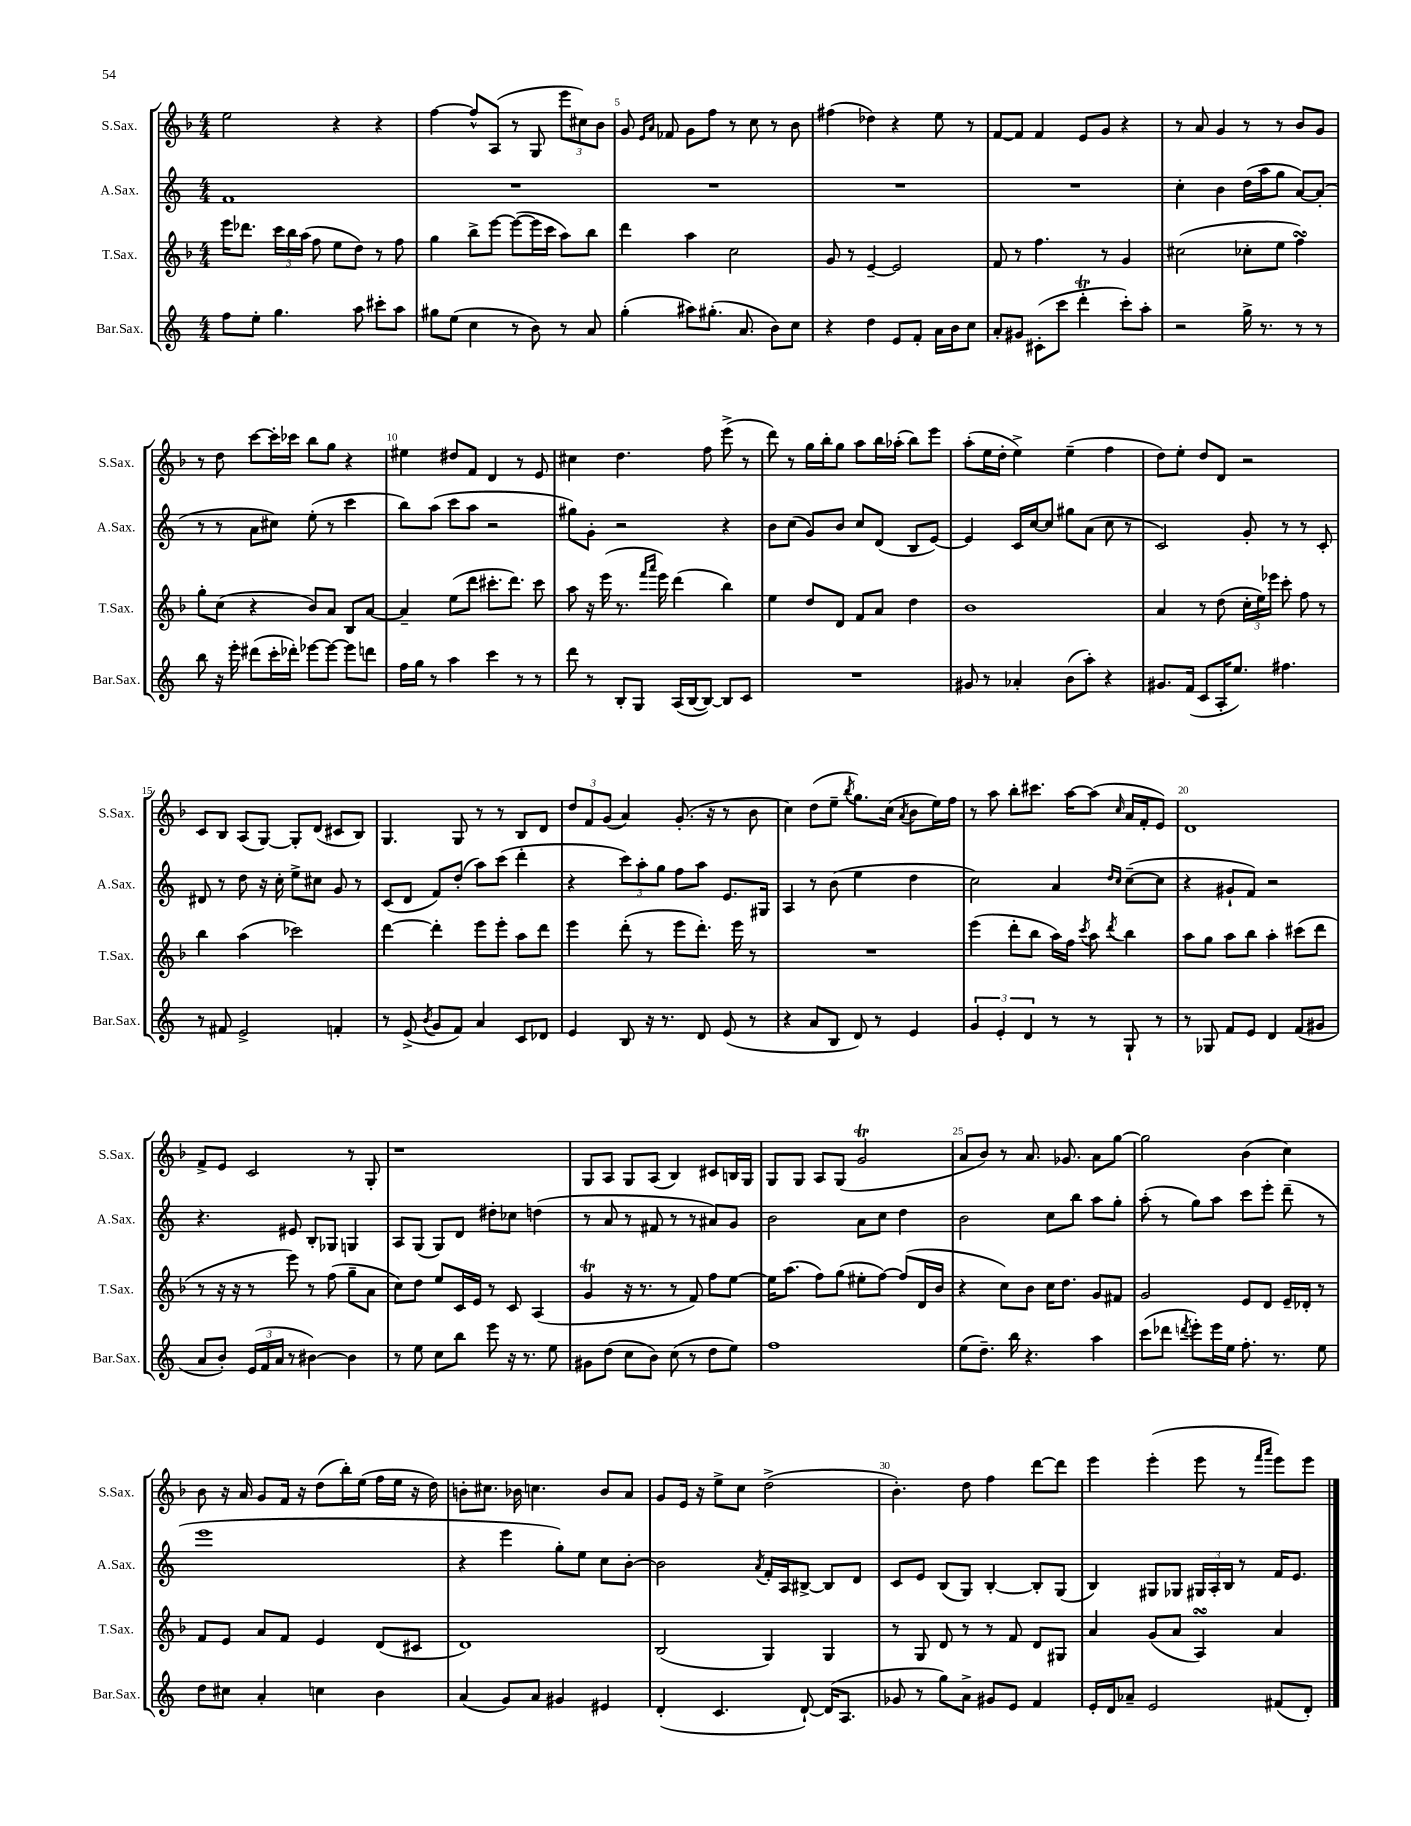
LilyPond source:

<<
\new StaffGroup <<
\new Staff = "s0" \with { instrumentName = "S.Sax." shortInstrumentName = "S.Sax." } {
    \clef treble \key f \major \numericTimeSignature \time 4/4
    \autoBeamOff e''2 r4 r4 |
    f''4~ f''8[-^ a8]( r8 g8 \tuplet 3/2 { e'''8[ cis''8) bes'8] } |
    g'8 \grace { e'16[ a'16] } fes'8 g'8[ f''8] r8 c''8 r8 bes'8 |
    fis''4( des''4) r4 e''8 r8 |
    f'8[~ f'8] f'4 e'8[ g'8] r4 |
    r8 a'8 g'4 r8 r8 bes'8[ g'8] |
    r8 d''8 c'''8[~ c'''16-. ces'''16] bes''8[ g''8] r4 |
    eis''4 dis''8[ f'8] d'4 r8 e'8 |
    cis''4 d''4. f''8 e'''8->( r8 |
    d'''8) r8 g''16[ bes''16-. g''8] a''8[ bes''16 aes''16]-.( bes''8[) e'''8] |
    a''8[-.( e''16 d''16]-. e''4->) e''4--( f''4 |
    d''8[) e''8]-. d''8[ d'8] r2 |
    c'8[ bes8] a8[( g8]~) g8[-. d'8]( cis'8[ bes8]) |
    g4. g8 r8 r8 bes8[ d'8] |
    \tuplet 3/2 { d''8[ f'8 g'8]( } a'4) g'8.-.( r16 r8 bes'8 |
    c''4) d''8[( e''8]-- \acciaccatura { bes''8 } g''8.[) c''16]( \acciaccatura { a'8 } bes'8[ e''16) f''16] |
    r8 a''8 bes''8[-. cis'''8.] a''16[~ a''8]( \grace { c''16 } a'16[ f'16-. e'8]) |
    d'1 |
    f'8[-> e'8] c'2 r8 g8-. |
    r1 |
    g8[ a8] g8[ a8]( bes4) cis'8[ b16 g16] |
    g8[ g8] a8[ g8]( g'2\trill |
    a'8[ bes'8]) r8 a'8. ges'8. a'8[ g''8]~ |
    g''2 bes'4( c''4) |
    bes'8 r16 a'16 g'8[ f'16] r16 d''8[( bes''16-.) e''16]( f''16[ e''16] r16 d''16) |
    b'8[-. cis''8.] bes'16 c''4. bes'8[ a'8] |
    g'8[ e'16] r16 e''8[-> c''8] d''2->( |
    bes'4.-.) d''8 f''4 d'''8[~ d'''8] |
    e'''4 e'''4-.( e'''8 r8 \grace { f'''16[ a'''16] } e'''8[) e'''8] \bar "|." |
}
\new Staff = "s1" \with { instrumentName = "A.Sax." shortInstrumentName = "A.Sax." } {
    \clef treble \key c \major \numericTimeSignature \time 4/4
    \autoBeamOff f'1 |
    R1 |
    R1 |
    R1 |
    R1 |
    c''4-. b'4 d''16[( a''16 g''8] a'8[~) a'8]-.( |
    r8 r8 a'8[ cis''8]) e''8-.( r8 c'''4 |
    b''8[) a''8]( c'''8[ a''8] r2 |
    gis''8[) g'8]-. r2 r4 |
    b'8[ c''8]( g'8[) b'8] c''8[ d'8]( b8[ e'8]~) |
    e'4 c'16[ c''16~ c''8] gis''8[ a'8]( c''8 r8 |
    c'2) g'8-. r8 r8 c'8-. |
    dis'8 r8 d''8 r16 c''16-. e''8[-> cis''8] g'8 r8 |
    c'8[( d'8] f'8[) d''8]-.( a''8[) c'''8]( d'''4-. |
    r4 \tuplet 3/2 { c'''8[) a''8-. g''8] } f''8[ a''8] e'8.[ gis16] |
    a4 r8 b'8( e''4 d''4 |
    c''2) a'4 \grace { d''16[ c''16] } c''8[~--( c''8] |
    r4 gis'8[-! f'8]) r2 |
    r4. eis'8 b8[-. ges8] g4 |
    a8[ g8]( g8[) d'8] dis''8[-. ces''8] d''4( |
    r8 a'8 r8 fis'8 r8 r8 ais'8[) g'8] |
    b'2 a'8[ c''8] d''4 |
    b'2 c''8[ b''8] a''8[ g''8]-. |
    a''8-.( r8 g''8[) a''8] c'''8[ e'''8]-. d'''8--( r8 |
    e'''1 |
    r4 e'''4 g''8[-.) e''8] c''8[ b'8]~-. |
    b'2 \acciaccatura { a'8 } f'16[-. a16 bis8]~-> bis8[ d'8] |
    c'8[ e'8] b8[( g8]) b4~-. b8[-. g8]( |
    b4) gis8[ ges8] \tuplet 3/2 { gis16[ a16-. b16] } r8 f'16[ e'8.] \bar "|." |
}
\new Staff = "s2" \with { instrumentName = "T.Sax." shortInstrumentName = "T.Sax." } {
    \clef treble \key f \major \numericTimeSignature \time 4/4
    \autoBeamOff e'''16[ des'''8.] \tuplet 3/2 { c'''16[ bes''16 a''16]( } f''8 e''8[ d''8]) r8 f''8 |
    g''4 bes''8[-> e'''8]~ e'''8[~( e'''16 c'''16] a''8[) bes''8] |
    d'''4 a''4 c''2 |
    g'8 r8 e'4~-- e'2 |
    f'8 r8 f''4. r8 g'4 |
    cis''2( ces''8[-. e''8] f''4\turn) |
    g''8[-. c''8]( r4 bes'8[) a'8] bes8[ a'8]~ |
    a'4-- e''8[( d'''8] cis'''8.[-. d'''8.]) cis'''8 |
    a''8 r16 e'''16( r8. \grace { f'''16[ a'''16] } e'''16) d'''4( bes''4) |
    e''4 d''8[ d'8] f'8[ a'8] d''4 |
    bes'1 |
    a'4 r8 d''8( \tuplet 3/2 { c''16[-. e''16) ees'''16] } c'''8-. f''8 r8 |
    bes''4 a''4( ces'''2) |
    d'''4~ d'''4-. e'''8[ e'''8]-. a''8[ d'''8] |
    e'''4 d'''8-.( r8 e'''8[ d'''8.]-.) e'''16 r8 |
    R1 |
    e'''4( d'''8[-. bes''8] a''16[) f''16] \acciaccatura { c'''8 } a''8 \acciaccatura { d'''8 } bes''4 |
    a''8[ g''8] a''8[ bes''8] a''4-. cis'''8[( d'''8] |
    r8 r16 r16 r8 e'''8) r8 f''8( g''8[-- a'8] |
    c''8[) d''8] e''8[ c'16 e'16] r8 c'8 a4( |
    g'4\trill r16 r8. r8 f'8) f''8[ e''8]~ |
    e''16[ a''8.]( f''8[) g''8]( eis''8[-. f''8]~) f''8[( d'16 bes'16] |
    r4 c''8[) bes'8] c''16[ d''8.] g'8[ fis'8] |
    g'2 e'8[ d'8] e'16[-- des'16]-. r8 |
    f'8[ e'8] a'8[ f'8] e'4 d'8[( cis'8] |
    d'1) |
    bes2( g4) g4 |
    r8 g8 d'8 r8 r8 f'8 d'8[ gis8] |
    a'4 g'8[( a'8] a4\turn) a'4 \bar "|." |
}
\new Staff = "s3" \with { instrumentName = "Bar.Sax." shortInstrumentName = "Bar.Sax." } {
    \clef treble \key c \major \numericTimeSignature \time 4/4
    \autoBeamOff f''8[ e''8]-. g''4. a''8 cis'''8[-. a''8] |
    gis''8[ e''8]( c''4 r8 b'8) r8 a'8 |
    g''4-.( ais''8[) gis''8.]-.( a'8. b'8[) c''8] |
    r4 d''4 e'8[ f'8]-. a'16[ b'16 c''8] |
    a'8[-. gis'8] cis'8[-.( c'''8] d'''4-.\trill c'''8[-.) a''8]-. |
    r2 g''16-> r8. r8 r8 |
    b''8 r16 e'''16-. dis'''8[( c'''16-. des'''16]-.) ees'''8[~ ees'''8]~ ees'''8[ d'''8] |
    f''16[ g''16] r8 a''4 c'''4 r8 r8 |
    d'''8 r8 b8[-. g8] a16[( b16~ b8]~) b8[ c'8] |
    R1 |
    gis'8 r8 aes'4-. b'8[( a''8]-.) r4 |
    gis'8.[ f'16]( c'8[ a16-. e''8.]) fis''4. |
    r8 fis'8 e'2-> f'4-. |
    r8 e'8->( \acciaccatura { b'8 } g'8[ f'8]) a'4 c'8[ des'8] |
    e'4 b8 r16 r8. d'8 e'8( r8 |
    r4 a'8[ b8] d'8) r8 e'4 |
    \tuplet 3/2 { g'4 e'4-. d'4 } r8 r8 g8-! r8 |
    r8 ges8 f'8[ e'8] d'4 f'8[( gis'8] |
    a'8[ b'8]-.) \tuplet 3/2 { e'16[( f'16 a'16] } r8 bis'4~) bis'4 |
    r8 e''8 c''8[ b''8] e'''8 r16 r8. e''8 |
    gis'8[ d''8]( c''8[ b'8]) c''8( r8 d''8[ e''8]) |
    f''1 |
    e''8[( d''8.]--) b''16 r4. a''4 |
    c'''8[( des'''8] \acciaccatura { d'''8 } e'''8[-.) e'''16 e''16] f''8.-. r8. e''8 |
    d''8[ cis''8] a'4-. c''4 b'4 |
    a'4( g'8[) a'8] gis'4 eis'4 |
    d'4-.( c'4. d'8~-!) d'16[( a8.] |
    ges'8 r8 g''8[) a'8]-> gis'8[ e'8] f'4 |
    e'16[-. d'16 aes'8]-- e'2 fis'8[( d'8]-.) \bar "|." |
}
>>
>>
\layout { \context { \Score currentBarNumber = #3 \override BarNumber.break-visibility = ##(#f #t #t) barNumberVisibility = #(every-nth-bar-number-visible 5) } }
